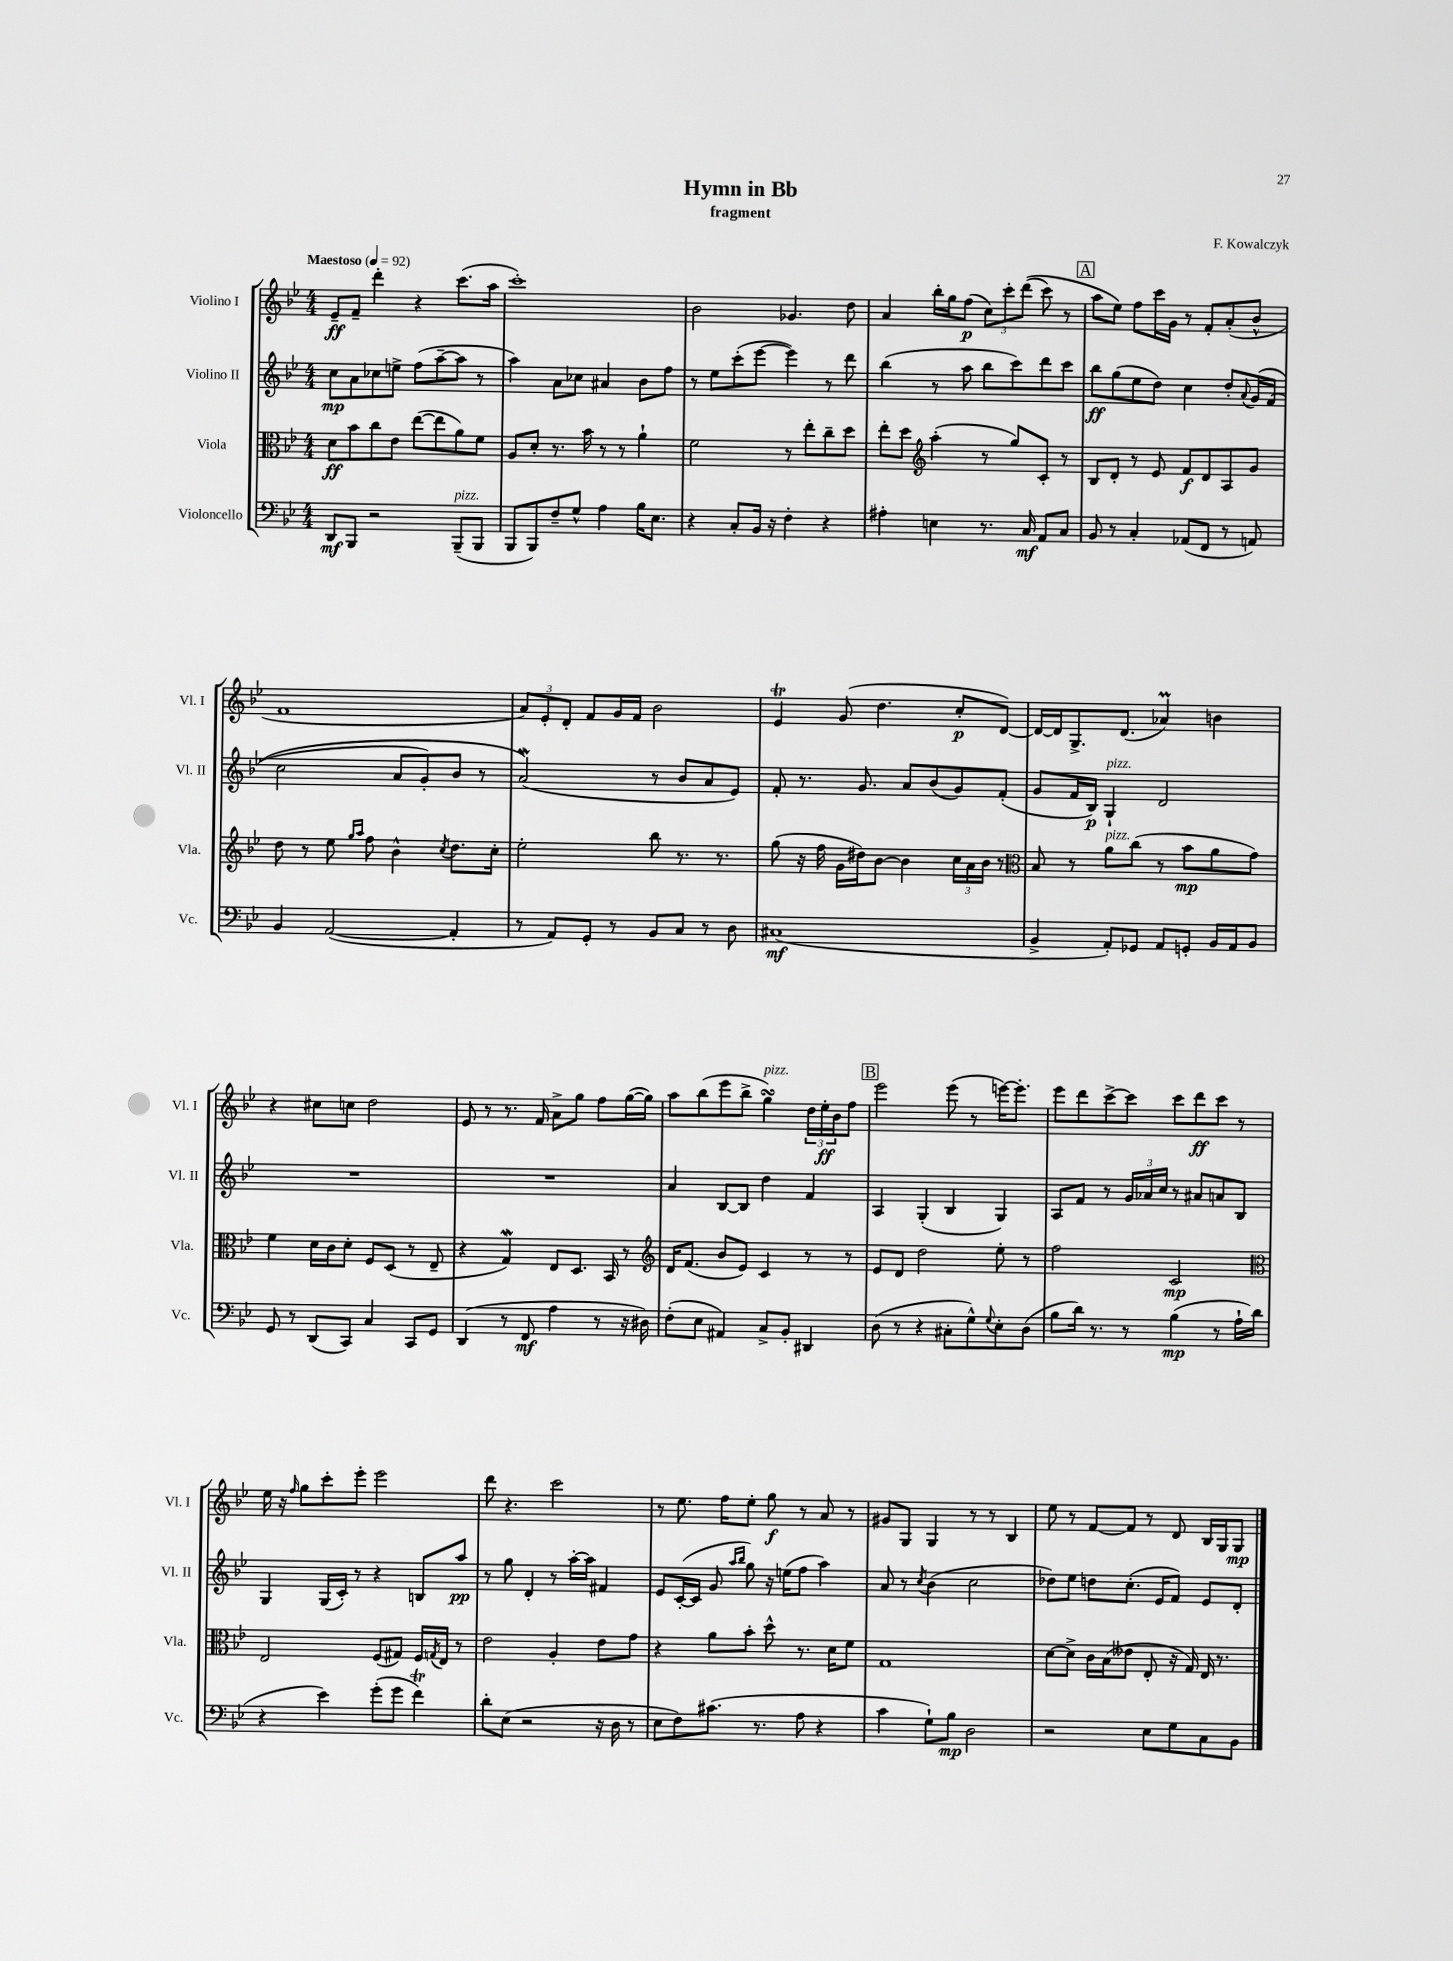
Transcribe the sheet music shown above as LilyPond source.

\header { title = "Hymn in Bb" composer = "F. Kowalczyk" subtitle = "fragment" }
<<
\new StaffGroup <<
\new Staff = "s0" \with { instrumentName = "Violino I" shortInstrumentName = "Vl. I" } {
    \clef treble \key bes \major \numericTimeSignature \time 4/4 \tempo "Maestoso" 4 = 92
    ees'8--\ff f'8-- d'''4-. r4 c'''8.( a''16 |
    c'''1-.) |
    bes'2 ges'4. d''8 |
    a'4 bes''16-. g''16 f''8\p( \tuplet 3/2 { c''8) c'''8-. d'''8(\( } c'''8) r8 |
    \mark \markup { \box "A" } a''8 ees''8\) f''8 c'''16 g'16 r8 f'8-. a'8-.( bes'8-^ |
    f'1 |
    \tuplet 3/2 { a'8) ees'8-. d'8-. } f'8 g'16 f'16 bes'2 |
    ees'4\trill g'8( d''4. c''8-.\p d'8~) |
    d'16~ d'16 g8.-> d'8.( aes'4\prall) b'4 |
    r4 cis''8 c''8 d''2 |
    ees'8 r8 r8. f'16 a'8-> g''8 f''8 g''16~( g''16) |
    a''8 bes''8( ees'''8 bes''8-> g''4\turn^\markup { \italic "pizz." }) \tuplet 3/2 { d''16 ees''16-.\ff bes'16 } f''8 |
    \mark \markup { \box "B" } ees'''2 ees'''8( r8 e'''16~) e'''8.-. |
    ees'''8 d'''8 c'''8~-> c'''8 c'''8 d'''8\ff c'''8 r8 |
    ees''16 r16 \grace { f''16 } g''8 c'''8-. ees'''8-. ees'''2 |
    d'''8 r4. c'''2 |
    r8 ees''8. f''16 ees''8-. g''8\f r8 a'8 r8 |
    gis'8 g8 g4 r8 r8 bes4 |
    ees''8 r8 f'8~ f'8 r8 d'8 bes16 g16 g8\mp \bar "|." |
}
\new Staff = "s1" \with { instrumentName = "Violino II" shortInstrumentName = "Vl. II" } {
    \clef treble \key bes \major \numericTimeSignature \time 4/4
    c''8\mp a'8 ces''8 e''8-> f''8( a''8~-- a''8 r8 |
    a''4) a'8 ces''8 ais'4 bes'8 f''8 |
    r8 ees''8 c'''8-.( ees'''8~ ees'''4) r8 d'''8 |
    bes''4( r8 a''8 bes''8 c'''8) d'''8 c'''8 |
    \mark \markup { \box "A" } bes''8\ff g''8( ees''8 d''8) c''4 d''8-. \appoggiatura { a'8 } g'16\( f'16( |
    c''2 a'8 g'8-.) bes'8 r8 |
    a'2\mordent(\) r8 bes'8 a'8 ees'8) |
    f'8-. r8. g'8. a'8 bes'8( g'8) f'8-.( |
    g'8 f'16 bes16\p) g4-!^\markup { \italic "pizz." } d'2 |
    R1 |
    R1 |
    a'4 bes8~ bes8 d''4 f'4 |
    \mark \markup { \box "B" } a4 g4-.( bes4 g4) |
    a8 f'8 r8 \tuplet 3/2 { g'16 aes'16 c''16 } r8 ais'8 a'8 bes8 |
    g4 g16( c'16-.) r8 r4 b8 a''8\pp |
    r8 g''8 d'4-. r8 a''16~-. a''16 fis'4 |
    ees'8 c'16~-.( c'16 g'8 \grace { a''16 bes''16 } g''8) r16 e''16( f''8 a''4) |
    a'8 r8 \acciaccatura { c''8 } bes'4( c''2 |
    des''8) ees''8 d''8 c''8.-.( ees'16 f'8) ees'8 d'8-. \bar "|." |
}
\new Staff = "s2" \with { instrumentName = "Viola" shortInstrumentName = "Vla." } {
    \clef alto \key bes \major \numericTimeSignature \time 4/4
    d'8\ff bes'8 c''8 ees'8 ees''8~( ees''8 a'8) f'8 |
    a8 d'8-. r8. bes'16 r8 r8 a'4-! |
    f'2 r8 ees''8-. c''8-- d''8 |
    ees''8-. d''8 \clef treble a''4-.( r8 g''8) c'8-. r8 |
    \mark \markup { \box "A" } bes8 d'8-. r8 ees'8 f'8\f d'8 a8 g'8 |
    d''8 r8 ees''8 \grace { g''16 a''16 } f''8 bes'4-^ \acciaccatura { c''8 } d''8. c''16-. |
    ees''2-. bes''8 r8. r8. |
    g''8( r16 f''16 g'16 dis''16) bes'8~ bes'4 \tuplet 3/2 { c''16 a'16 bes'16 } r8 |
    \clef alto bes8 r8 a'8^\markup { \italic "pizz." } c''8( r8 bes'8\mp a'8 g'8) |
    f'4 d'16 c'16 d'8-. f8 d8( r8 ees8-- |
    r4 g4\mordent) ees8 d8. bes,16 r8 |
    \clef treble d'16 f'8.( bes'8 ees'8) c'4 r8 r8 |
    \mark \markup { \box "B" } ees'8 d'8 d''2 ees''8-. r8 |
    f''2 c'2\mp |
    \clef alto ees2 f8( gis8) f16 \acciaccatura { g8 } ees16 r8 |
    ees'2 a4-. ees'8 g'8 |
    r4 a'8 bes'8-. d''8-^ r8. d'16 f'8 |
    g1 |
    d'8~ d'8-> c'16 bes16( eeses'8 ees8-. r16 g16) ees16 r8. \bar "|." |
}
\new Staff = "s3" \with { instrumentName = "Violoncello" shortInstrumentName = "Vc." } {
    \clef bass \key bes \major \numericTimeSignature \time 4/4
    d,8\mf bes,,8 r2 bes,,8--^\markup { \italic "pizz." }( bes,,8 |
    bes,,8 bes,,8) f8-- g8-^ a4 bes16 ees8. |
    r4 c8-. bes,16 r16 f4-. r4 |
    ais4-. e4 r8. c16\mf a,8 c8 |
    \mark \markup { \box "A" } bes,8 r8 c4-. aes,8( f,8 r8 a,8) |
    bes,4 a,2~( a,4-. |
    r8 a,8) g,8-. r8 bes,8 c8 r8 d8 |
    cis1\mf( |
    bes,4-> a,8-.) ges,8 a,8 g,8-. bes,16 a,16 bes,8 |
    g,8 r8 d,8( c,8) c4 c,8 g,8 |
    d,4( r8 f,8\mf a4 r8 r16 dis16) |
    f8-.( ees8 ais,4) c8-> bes,8-. dis,4 |
    \mark \markup { \box "B" } d8( r8 r4 cis8-. g8-^) \appoggiatura { g8 } ees8-. d8( |
    bes8 d'16) r8. r8 bes4\mp( r8 a16-! d'16 |
    r4 ees'4) g'8-.( g'8 f'4\trill) |
    d'8-. ees8( r2 r16 d16 r8 |
    ees8 f8) cis'8.( r8. a8 r4 |
    c'4 g8-!) bes8\mp d2 |
    r2 ees8 g8 c8 bes,8 \bar "|." |
}
>>
>>
\layout { \context { \Score \remove "Bar_number_engraver" } }
